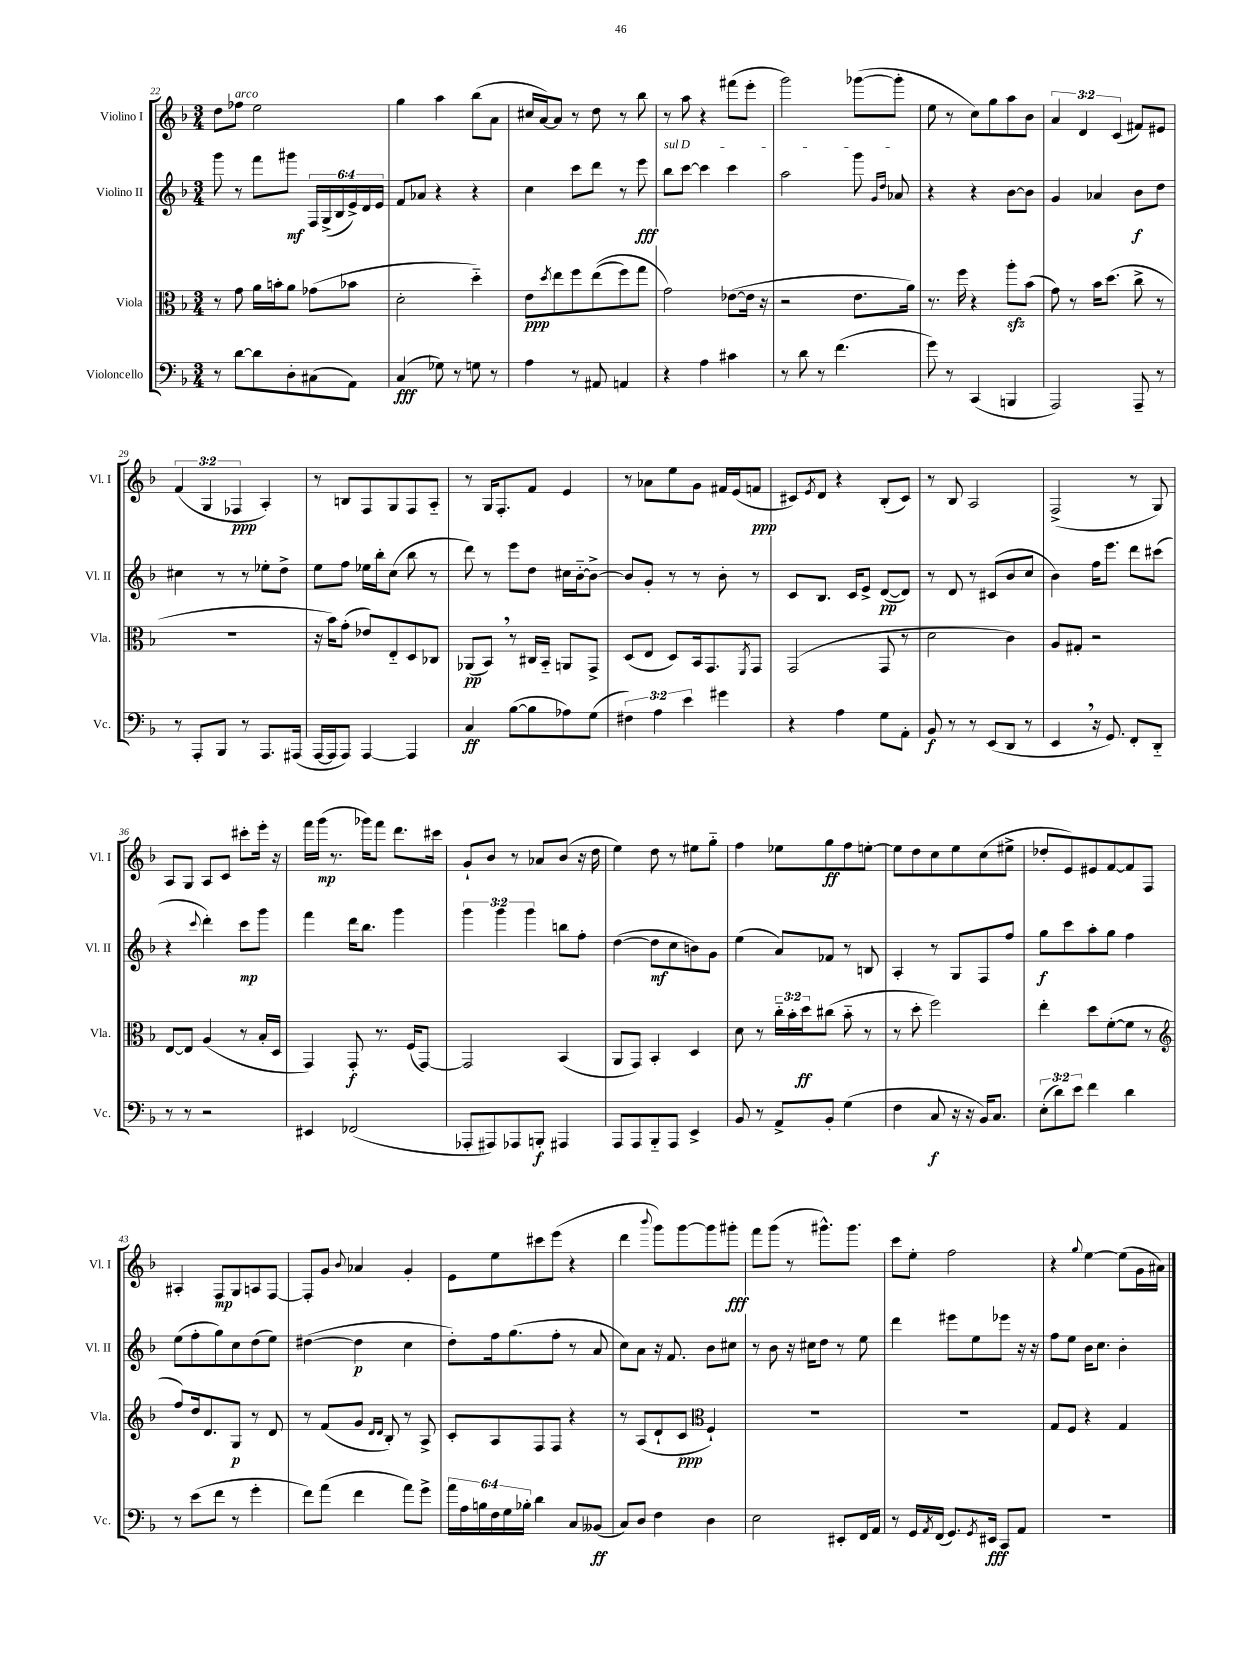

**kern	**kern	**kern	**kern
*staff4	*staff3	*staff2	*staff1
*clefF4	*clefC3	*clefG2	*clefG2
*k[b-]	*k[b-]	*k[b-]	*k[b-]
*M3/4	*M3/4	*M3/4	*M3/4
8r	8r	8ggg	8dd
[8d	8g	8r	8ff-
8d]	16a	8fff	2ee
.	16b'	.	.
8D'	8a	8ggg#	.
(8C#	(8g-	24F	.
.	.	(24G^	.
.	.	24B-	.
8AA)	8b-	24e^)	.
.	.	24d	.
.	.	24e	.
=	=	=	=
(4C	2d'	8f	4gg
.	.	8a-	.
8G-)	.	4r	4aa
8r	.	.	.
8G	4dd'~)	4r	(8bb-
8r	.	.	8a
=	=	=	=
4A	8e	4cc	16cc#
.	.	.	[16a)
.	8qdd	.	.
.	8ee	.	8a]
8r	8ff	8ccc	8r
8AA#	&((8ee	8ddd	8dd
4AA	8ff)	8r	8r
.	8gg	8eee	8bb-
=	=	=	=
4r	2g&)	8bb-	8r
.	.	[8ccc	8aa
4A	.	4ccc]	4r
4c#	([8e-	4ccc	(8fff#
.	16e-]	.	8eee'
.	16r	.	.
=	=	=	=
8r	2r	2aa	2ggg)
8d	.	.	.
8r	.	.	.
(4.f	.	.	.
.	8.e	8ggg	([8ggg-
.	.	16qqg	.
.	.	16qqdd	.
.	.	8a-	8ggg-']
.	16a)	.	.
=	=	=	=
8g)	8.r	4r	8ee
8r	.	.	8r
.	16ff	.	.
(4CC	4r	4r	8cc)
.	.	.	8gg
4BBB	8aa'	[8b-	8aa
.	(8b-	8b-]	8b-
=	=	=	=
2AAA)	8g)	4g	6a
.	8r	.	.
.	.	.	6d
.	16b-	4a-	.
.	(8.dd	.	.
.	.	.	(6c
8AAA~	8cc^	8b-	8f#)
8r	8r	8dd	8e#
=	=	=	=
8r	2.r	4cc#	(6f
8AAA'	.	.	.
.	.	.	6G
8BBB-	.	8r	.
.	.	.	6F-
8r	.	8r	.
8.AAA	.	8ee-'	4A')
.	.	8dd^	.
(16AAA#	.	.	.
=	=	=	=
[16AAA	16r	8ee	8r
16AAA]	16b-)	.	.
8AAA)	(8g'	8ff	8B
[4AAA	8e-)	16ee-	8F
.	.	16bb-'	.
.	8E'~	(8cc	8G
4AAA]	8D	8bb-	8F
.	8C-	8r	8A'~
=	=	=	=
4C	(8AA-	8ddd)	8r
.	8BB-)	8r	16G
.	.	.	8.F'
([8B-	8r	8eee	.
8B-]	16C#	8dd	8f
.	16BB-'~	.	.
8A-)	8AA	16cc#	4e
.	.	[16b-'~	.
(8G	8GG^	8b-^_	.
=	=	=	=
6F#)	(8D	8b-]	8r
.	8E	8g'	8a-
6A	.	.	.
.	8D)	8r	8ee
6e	.	.	.
.	16BB-	8r	8g
.	8.GG	.	.
4g#	.	8b-'	16f#
.	.	.	(16e
.	8qFF	.	.
.	8GG	8r	8f
=	=	=	=
4r	(2GG	8c	8c#)
.	.	.	8qe
.	.	8.B-	8d
4A	.	.	4r
.	.	16c	.
.	.	8e^	.
8G	8GG	([8d	(8B-'
8AA'	8r	8d])	8c#)
=	=	=	=
8BB-	2d	8r	8r
8r	.	8d	8B-
8r	.	8r	2A
(8EE	.	(8c#	.
8DD	4c)	8b-	.
8r	.	8cc	.
=	=	=	=
4EE	8A	4b-)	(2F^
.	8G#'	.	.
16r	2r	16ff	.
8.GG)	.	8.eee	.
8FF'	.	8ddd	8r
8DD'~	.	(8ccc#	8G)
=	=	=	=
8r	[8E	4r	8A
8r	8E]	.	8G
.	.	8qqccc	.
2r	(4A	4ddd')	8A
.	.	.	8c
.	8r	8ccc	8ccc#'
.	16B-'	8ggg	16eee'
.	16D	.	16r
=	=	=	=
4EE#	4GG)	4fff	16fff
.	.	.	(16ggg
.	.	.	8.r
(2FF-	8GG'	16ddd	.
.	.	8.bb-	16ggg-)
.	8.r	.	8fff
.	.	4ggg	8.ddd
.	(16F	.	.
.	[8GG)	.	.
.	.	.	16ccc#
=	=	=	=
8AAA-'	2GG]	6ggg	8g`
8AAA#)	.	.	8b-
.	.	6ggg	.
8AAA-	.	.	8r
.	.	6ggg	.
8BBB'	.	.	8a-
4AAA#	(4BB-	8bb	(8b-
.	.	8ff'	16r
.	.	.	16dd
=	=	=	=
8AAA	8AA	([4dd	4ee)
8AAA	8GG)	.	.
8BBB-'~	4BB-'	8dd]	8dd
8AAA	.	8cc	8r
4EE^	4D	8b)	8ee#
.	.	8g	8gg'~
=	=	=	=
8BB-	8d	(4ee	4ff
8r	8r	.	.
8AA^	24cc'~	8a)	8ee-
.	24b-'	.	.
.	24dd	.	.
8BB-'	(8cc#	8f-	8gg
(4G	8b-'~	8r	8ff
.	8r	8B	[8ee'
=	=	=	=
4F	8r	4A'	8ee]
.	8dd'	.	8dd
8C	2ff)	8r	8cc
16r	.	8G	8ee
16r	.	.	.
16BB-)	.	8F	(8cc
8.C	.	.	.
.	.	8ff	8ee#^
=	=	=	=
(12E'	4ee'	8gg	8dd-'
12d)	.	.	.
.	.	8ccc	8e)
12e	.	.	.
4f	8dd	8aa'	8e#
.	([8f'	8gg	[8f
4d	8f]	4ff	8f]
.	8r	.	8F
=	=	=	=
*	*clefG2	*	*
8r	8ff)	(8ee	4A#'
(8e	16dd	8ff'	.
.	8.d	.	.
8f	.	8gg)	8F
8r	8G	8cc	8G
4g'	8r	(8dd	8A
.	8d	8ee)	[8F
=	=	=	=
8f)	8r	([4dd#	8F']
(8a	(8f	.	8g
.	.	.	8qqb-
4f	8g	4dd#]	4a-
.	16qqd	.	.
.	16qqd	.	.
.	8B-')	.	.
8a)	8r	4cc	4g'
8g^	8A^	.	.
=	=	=	=
24a	8c'	8dd')	8e
24A	.	.	.
24B	.	.	.
24F	8A	16ff	8ee
24G	.	.	.
.	.	(8.gg	.
24B-'	.	.	.
4d	8F	.	8ccc#
.	8F	8ff'	(8eee
8C	4r	8r	4r
(8BB--	.	8a	.
=	=	=	=
8C)	8r	8cc)	4ddd
8D	(8A	8a	.
.	.	.	8qqbbb-
4F	8d`	16r	8ggg)
.	.	8.f	.
.	8c	.	[8ggg
*	*clefC3	*	*
4D	4F`)	8b-	8ggg]
.	.	8cc#	8ggg#'
=	=	=	=
2E	2.r	8r	8fff
.	.	8b-	(8ggg
.	.	16r	8r
.	.	16cc#	.
.	.	8dd	8.ggg#^^)
8EE#'	.	8r	.
.	.	.	8.ggg#
16FF	.	8ee	.
16AA	.	.	.
=	=	=	=
8r	2.r	4ddd	8ccc
16GG	.	.	8ee'
8qAA	.	.	.
(16FF	.	.	.
8.GG)	.	8eee#	2ff
.	.	8ee	.
8qGG	.	.	.
16EE#	.	.	.
8CC	.	8eee-	.
8AA	.	16r	.
.	.	16r	.
=	=	=	=
2.r	8G	8ff	4r
.	8F	8ee	.
.	.	.	8qqgg
.	4r	16b-	[4ee
.	.	8.cc	.
.	4G	4b-'	(8ee]
.	.	.	16g
.	.	.	16a#)
==	==	==	==
*-	*-	*-	*-
